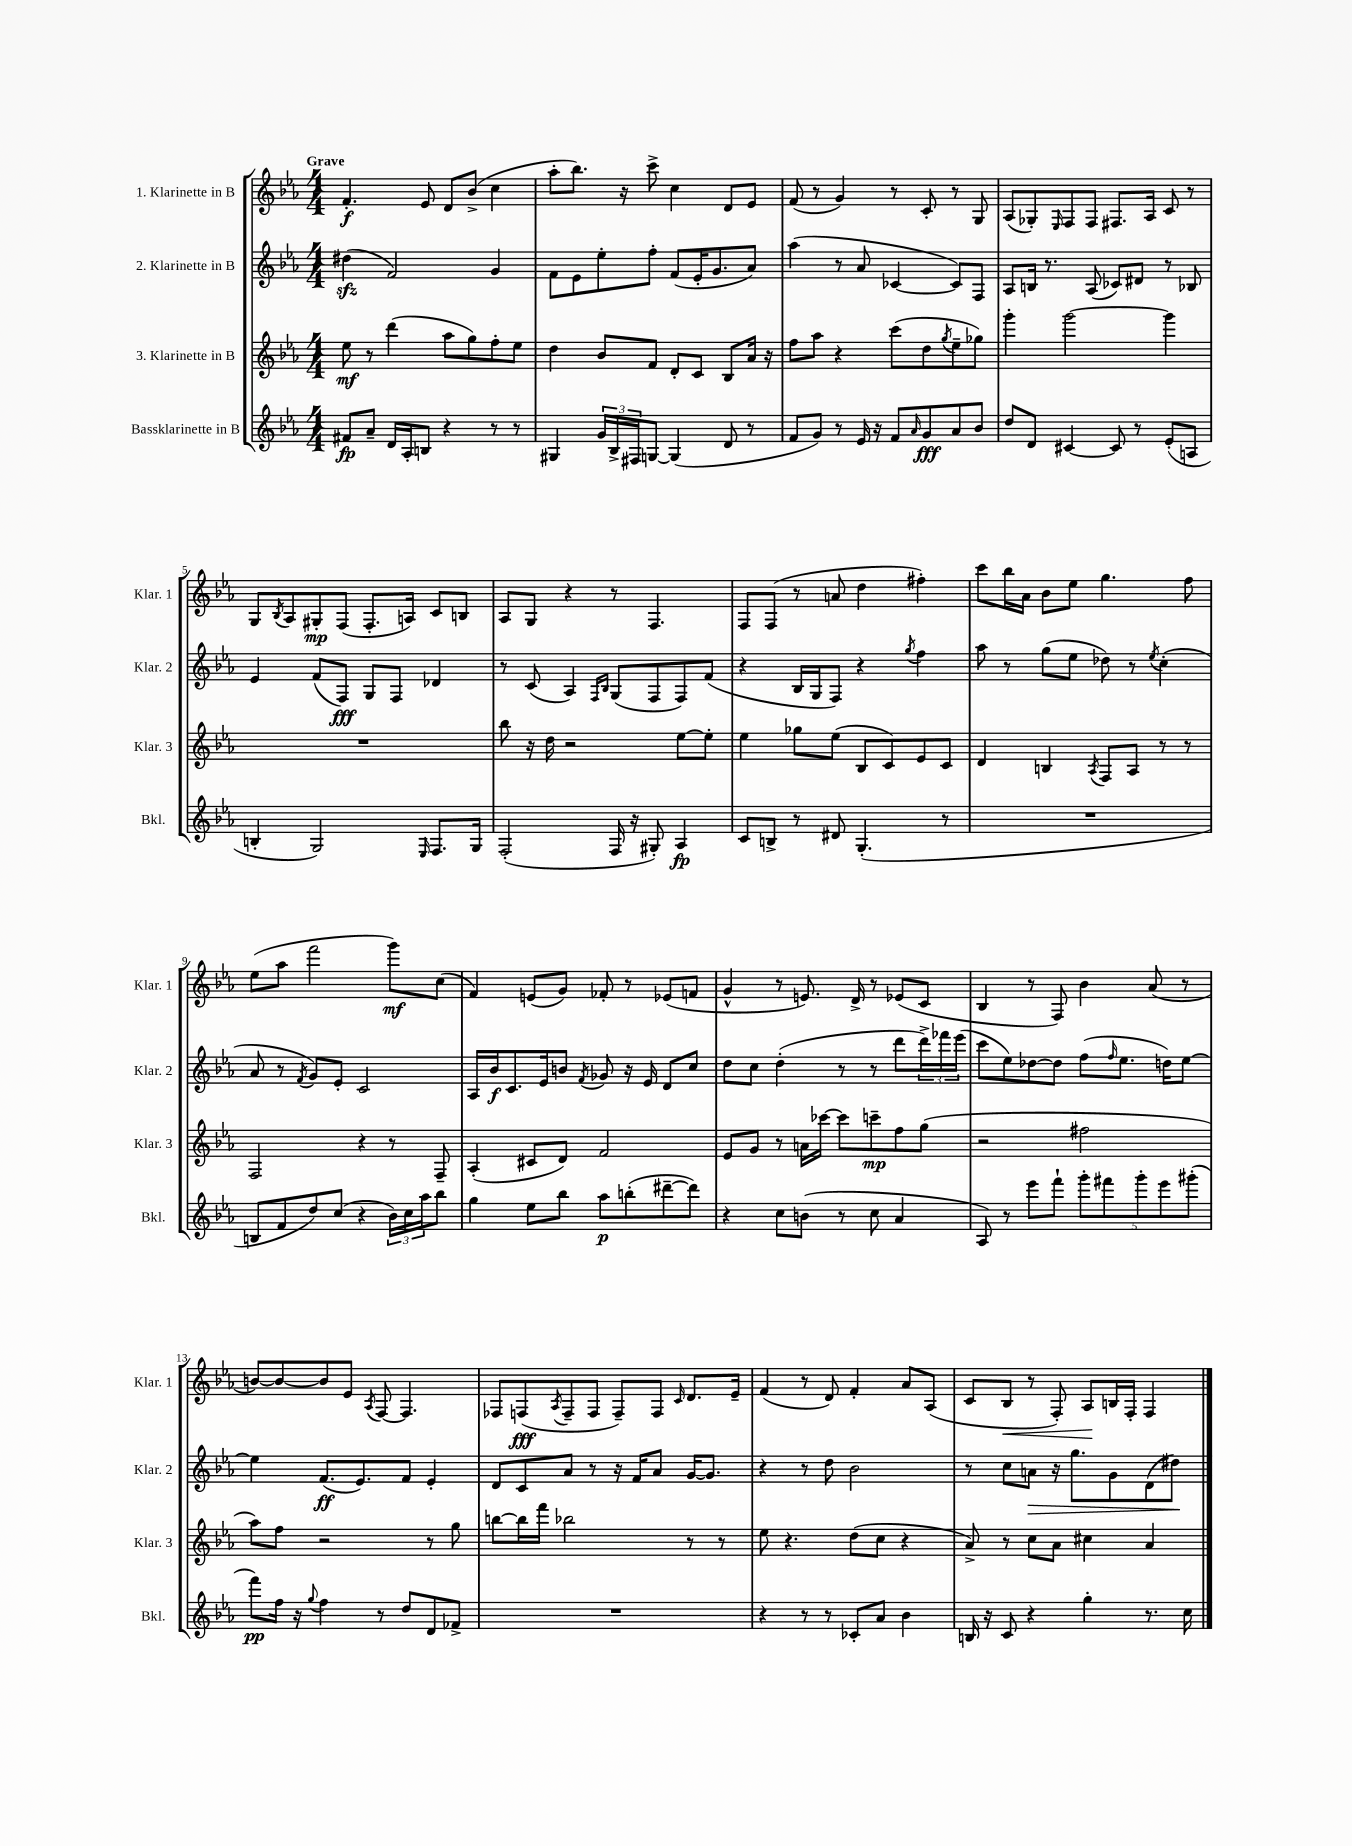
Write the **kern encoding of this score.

**kern	**kern	**kern	**kern
*staff4	*staff3	*staff2	*staff1
*clefG2	*clefG2	*clefG2	*clefG2
*k[b-e-a-]	*k[b-e-a-]	*k[b-e-a-]	*k[b-e-a-]
*M4/4	*M4/4	*M4/4	*M4/4
8f#	8ee-	(4dd#	4.f'
8a-~	8r	.	.
16d	(4ddd	2f)	.
16A-'	.	.	.
8B	.	.	8e-
4r	8aa-	.	8d
.	8gg)	.	(8b-^
8r	8ff'	4g	4cc
8r	8ee-	.	.
=	=	=	=
4G#	4dd	8f	8aa-'
.	.	8e-	8.bb-)
24g	8b-	8ee-'	.
24B-^	.	.	.
.	.	.	16r
24F#	.	.	.
[8G	8f	8ff'	8ccc^
(4G]	8d'	(8f	4cc
.	8c	16e-'	.
.	.	8.g	.
8d	8B-	.	8d
8r	16a-	8a-)	8e-
.	16r	.	.
=	=	=	=
8f	8ff	(4aa-	(8f
8g)	8aa-	.	8r
8r	4r	8r	4g)
16e-	.	8a-	.
16r	.	.	.
8f	(8ccc	[4c-	8r
16qqa-	.	.	.
8g	8dd	.	8c'
.	8qgg	.	.
8a-	8ee-~	8c-])	8r
8b-	8gg-)	8F	8G
=	=	=	=
8dd	4ggg'	8A-	(8A-
8d	.	16B	8G-')
.	.	8.r	.
.	.	.	16qqE-
[4c#	[2ggg	.	8F
.	.	(8A-	8F
8c#]	.	8c-)	8.F#
8r	.	8d#	.
.	.	.	16A-
(8e-'	4ggg]	8r	8c
8A	.	8B-	8r
=	=	=	=
4B'	1r	4e-	8G
.	.	.	8qB-
.	.	.	8A-
2G)	.	(8f	8G#'
.	.	8F)	(8F
.	.	8G	8.F'
.	.	8F	.
.	.	.	16A)
16qqE-	.	.	.
8.F	.	4d-	8c
.	.	.	8B
16G	.	.	.
=	=	=	=
(2F'	8bb-	8r	8A-
.	16r	(8c	8G
.	16dd	.	.
.	2r	4A-)	4r
.	.	16qqF	.
.	.	16qqB-	.
16F	.	(8G	8r
16r	.	.	.
8G#')	.	8F	4.F
4A-	[8ee-	8F)	.
.	8ee-']	(8f	.
=	=	=	=
8c	4ee-	4r	8F
8B^	.	.	(8F
8r	8gg-	16B-	8r
.	.	16G	.
8d#	(8ee-	8F)	8a
(4.G'	8B-	4r	4dd
.	8c)	.	.
.	.	8qgg	.
.	8e-	4ff	4ff#')
8r	8c	.	.
=	=	=	=
1r	4d	8aa-	8ccc
.	.	8r	16bb-
.	.	.	16a-
.	4B	(8gg	8b-
.	.	8ee-	8ee-
.	8qA-	.	.
.	8F	8dd-)	4.gg
.	8A-	8r	.
.	.	8qee-	.
.	8r	(4cc'	.
.	8r	.	8ff
=	=	=	=
8B	2F	8a-	(8ee-
8f	.	8r	8aa-
.	.	8qf	.
8dd)	.	8g)	2fff
(8cc	.	8e-'	.
4r	4r	2c	.
24b-)	8r	.	8ggg)
24cc	.	.	.
24aa-	.	.	.
8bb-	8F~	.	(8cc
=	=	=	=
4gg	(4A-'	16A-	4f)
.	.	16b-	.
.	.	8.c	.
8ee-	8c#	.	(8e
.	.	16e-	.
8bb-	8d)	8b	8g)
.	.	8qf	.
8aa-	2f	8g-	8f-'
(8bb'	.	16r	8r
.	.	16e-	.
[8ddd#~	.	8d	(8e-
8ddd#])	.	8cc	8f
=	=	=	=
4r	8e-	8dd	4g^^
.	8g	8cc	.
8cc	8r	(4dd'	8r
(8b	16a	.	8.e)
.	[16ccc-	.	.
8r	8ccc-]	8r	.
.	.	.	16d^
8cc	8ccc~	8r	8r
4a-	8ff	8ddd	(8e-
.	(8gg	24ddd^)	8c
.	.	24fff-	.
.	.	(24eee-	.
=	=	=	=
8A-)	2r	8ccc	4B-
8r	.	8ee-)	.
8eee-	.	[8dd-	8r
8fff`	.	8dd-]	8F)
10ggg'	2ff#	(8ff	4b-
10fff#	.	.	.
.	.	16qqff	.
.	.	8.ee-	.
10ggg'	.	.	.
.	.	.	(8a-
10eee-	.	.	.
.	.	16dd)	.
.	.	[8ee-	8r
(10ggg#'	.	.	.
=	=	=	=
8fff)	8aa-)	4ee-]	[8b)
16ff	8ff	.	8b_
16r	.	.	.
8qqgg	.	.	.
4ff	2r	(8.f	8b]
.	.	.	8e-
.	.	8.e-)	.
.	.	.	8qA-
8r	.	.	[8F
8dd	.	8f	4.F]
8d	8r	4e-'	.
8f-^	8gg	.	.
=	=	=	=
1r	[8bb	8d	8F-
.	16bb]	8c	(8F
.	16fff	.	.
.	.	.	8qA-
.	2bb-	8a-	8F~
.	.	8r	8F
.	.	16r	8F~)
.	.	16f	.
.	.	8a-	8F
.	.	.	16qqc
.	8r	[16g	8.d
.	.	8.g]	.
.	8r	.	.
.	.	.	16e-~
=	=	=	=
4r	8ee-	4r	(4f
.	4.r	.	.
8r	.	8r	8r
8r	.	8dd	8d)
8c-'	(8dd	2b-	4f'
8a-	8cc	.	.
4b-	4r	.	8a-
.	.	.	(8A-
=	=	=	=
16B	8a-^)	8r	8c
16r	.	.	.
8c	8r	8cc	8B-
4r	8cc	8a	8r
.	8a-	16r	8F')
.	.	8.gg	.
4gg'	4cc#	.	8A-
.	.	8g	16B
.	.	.	16F'
8.r	4a-	(8d	4F
.	.	8dd#)	.
16cc	.	.	.
==	==	==	==
*-	*-	*-	*-
